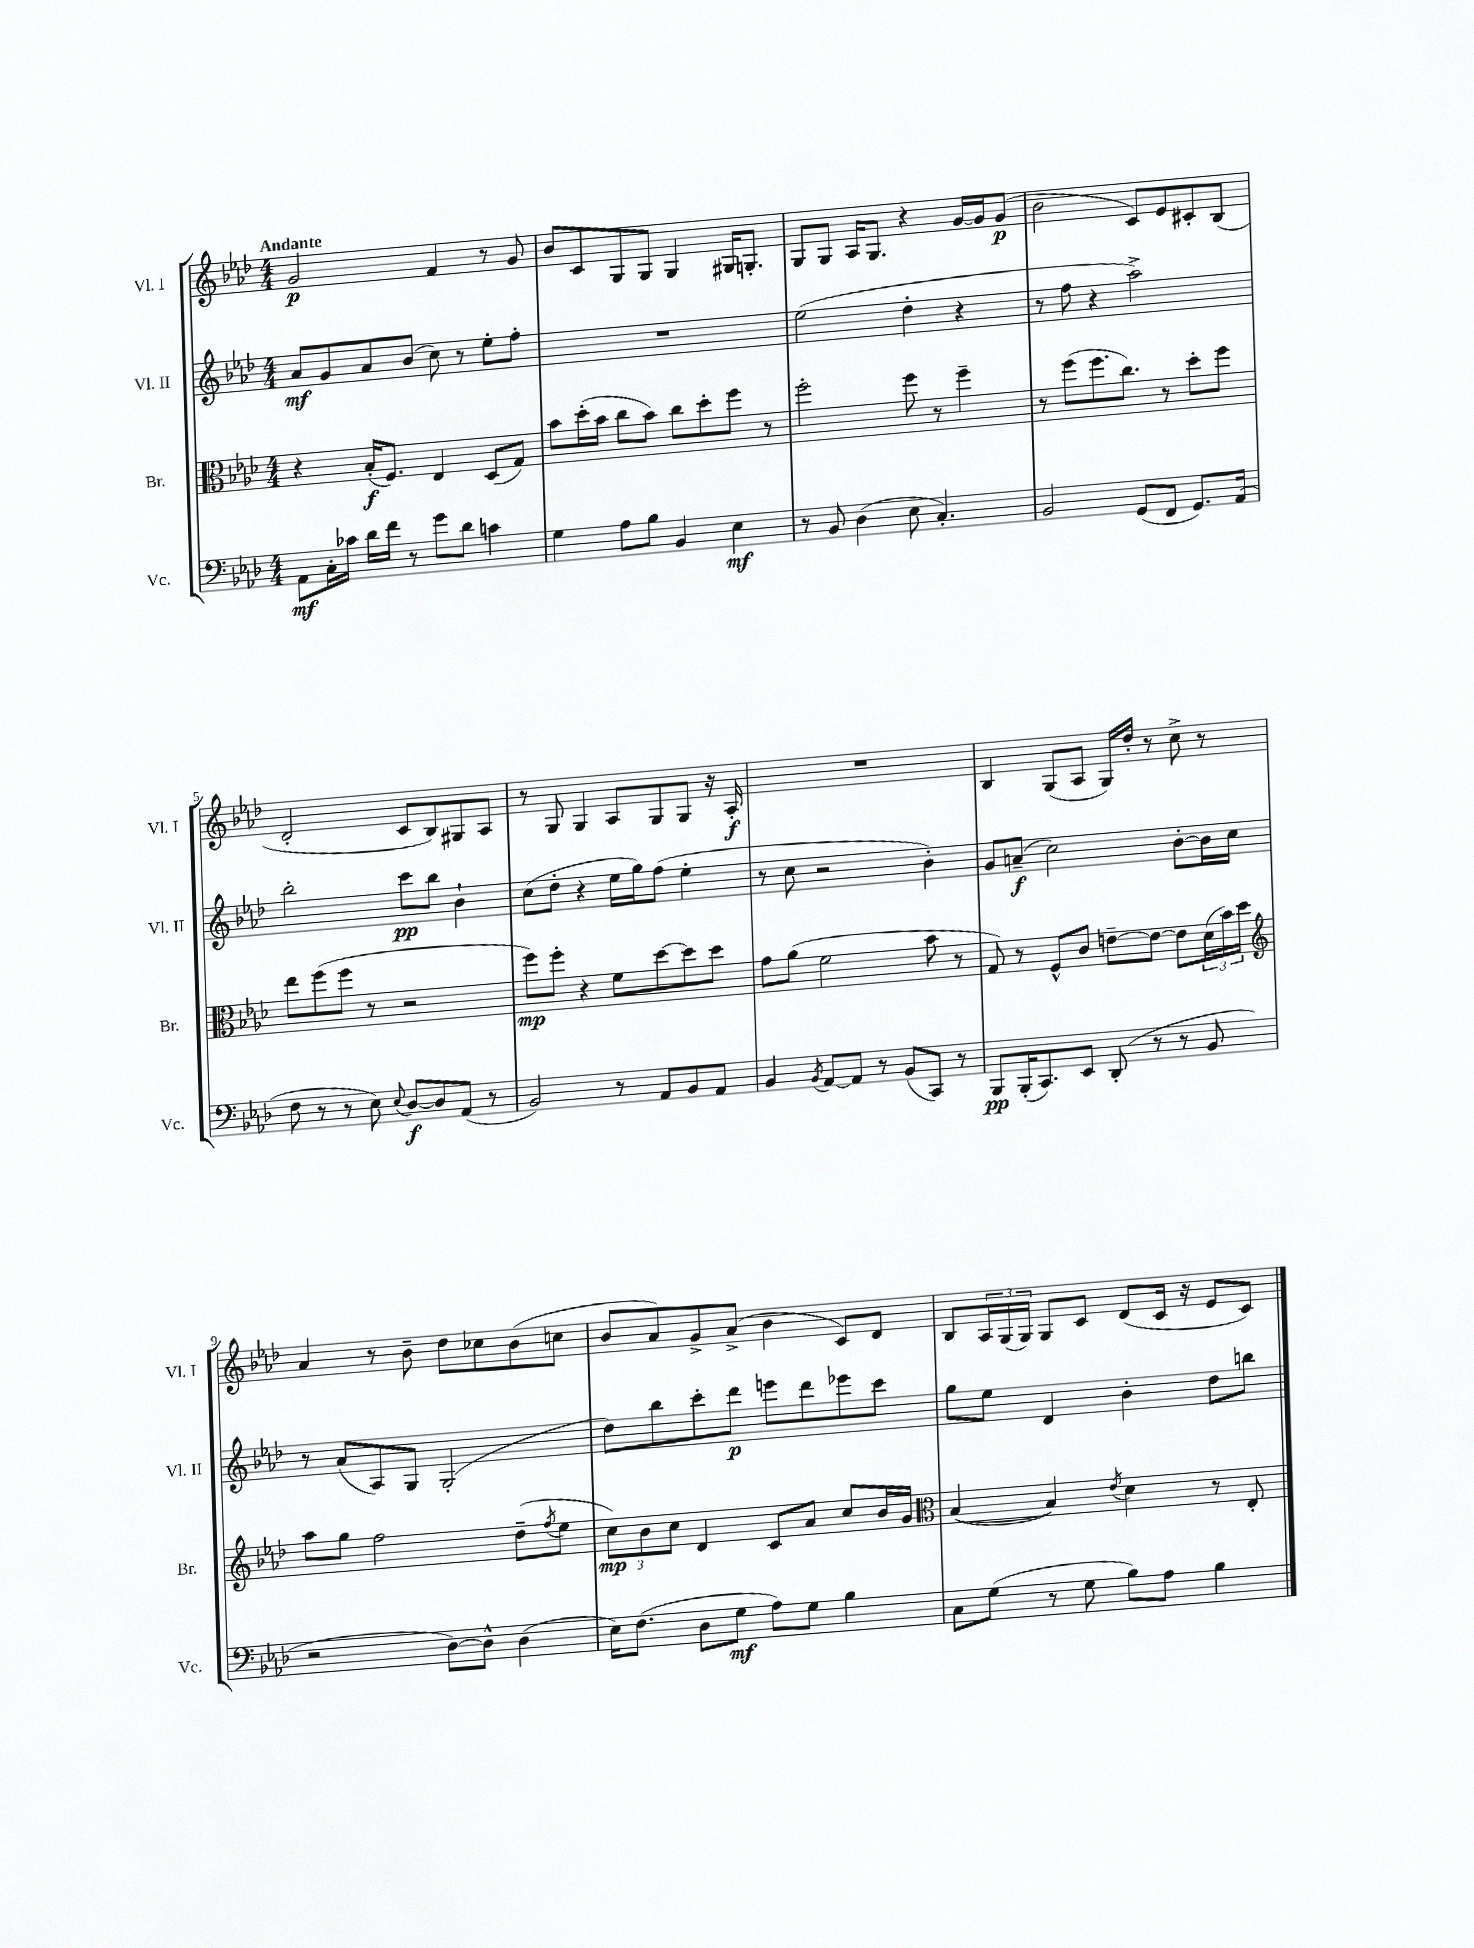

**kern	**kern	**kern	**kern
*staff4	*staff3	*staff2	*staff1
*clefF4	*clefC3	*clefG2	*clefG2
*k[b-e-a-d-]	*k[b-e-a-d-]	*k[b-e-a-d-]	*k[b-e-a-d-]
*M4/4	*M4/4	*M4/4	*M4/4
8AA-\L	4r	8a-/L	2g/
16C'\L	.	8g/	.
16c-\JJ	.	.	.
16d-\LL	(16B-'/LK	8a-/	.
16f\JJ	8.F/J)	.	.
8r	.	(8b-/J	.
8g\L	4E-/	8cc\)	4f/
8d-\J	.	8r	.
4c\	(8D-/L	8ee-'\L	8r
.	8G/J)	8ff'\J	8g/
=	=	=	=
4G\	8b-\L	1r	8b-/L
.	(16dd-'\L	.	8c/
.	16b-\JJ	.	.
8A-\L	8cc\L	.	8G/
8B-\J	8b-\J)	.	8G/J
4BB-/	8cc\L	.	4G/
.	8dd-'\	.	.
4E-\	8ff\J	.	16G#/LK
.	.	.	8.G'/J
.	8r	.	.
=	=	=	=
8r	2ff'\	(2ee-\	8G/L
8BB-/	.	.	8G/J
(4D-\	.	.	16A-/LK
.	.	.	8.G/J
8E-\	8ff\	4dd-'\	4r
4.C'/)	8r	.	.
.	4ff~\	4r	[16g/LL
.	.	.	16g/]J
.	.	.	(8g/J
=	=	=	=
2BB-/	8r	8r	2b-\
.	(8ff\L	8ff\	.
.	8.ff\	4r	.
.	8.cc\J)	.	.
(8GG/L	.	2aa-^\)	8c/L)
8FF/J	8r	.	8e-/
8.GG/L)	8dd-'\L	.	8c#'/
.	8ff\J	.	(8B-/J
(16AA-/Jk	.	.	.
=	=	=	=
8F\	8ee-\L	2bb-'\	2d-'/
8r	(8ff\	.	.
8r	8ff\J	.	.
8E-\)	8r	.	.
8qqE-/	.	.	.
[8D-/L	2r	8ccc\L	8c/L
8D-/]	.	8bb-\J	8B-/)
(8AA-/J	.	4b-`\	8G#/
8r	.	.	8A-/J
=	=	=	=
2BB-/)	8ff\L)	(8cc\L	8r
.	8ff'\J	8dd-'\J	8G/
.	4r	4r	4G/
8r	8f\L	16ee-\LL	8A-/L
.	.	16gg\J)	.
8AA-/L	[8dd-\	(8ff\J	8G/
8BB-/	8dd-\]	4ee-'\	8G/J
8AA-/J	8dd-\J	.	16r
.	.	.	16A-'/
=	=	=	=
4BB-/	8g\L	8r	1r
.	(8a-\J	8cc\	.
8qBB-/	.	.	.
[8AA-/L	2f\	2r	.
8AA-/]J	.	.	.
8r	.	.	.
(8BB-/L	.	.	.
8CC/J)	8b-\	4b-'\)	.
8r	8r	.	.
=	=	=	=
8BBB-/L	8G/)	8g/L	4B-/
(16BBB-'/K	8r	(8a~/J	.
8.CC/)	.	.	.
.	8F^^/L	2cc\)	(8G/L
8EE-/J	8c/J	.	8A-/J
(8DD-'/	[8e~\L	.	16G/LL)
.	.	.	16dd-'/JJ
8r	8e\_J	.	8r
8r	8e\]L	[8b-'\L	8cc^\
8BB-/	(24d-\L	16b-\]L	8r
.	24b-\)	.	.
.	.	16cc\JJ	.
.	24dd-\JJ	.	.
=	=	=	=
*	*clefG2	*	*
2r	8aa-\L	8r	4a-/
.	8gg\J	(8a-/L	.
.	2ff\	8A-/)	8r
.	.	8G/J	8b-~\
[8D-\L)	.	(2G'/	8dd-\L
8D-^^\]J	.	.	8cc-\
(4D-\	(8dd-~\L	.	(8b-\
.	8qff/	.	.
.	8ee-\J	.	8cc\J
=	=	=	=
16E-\LK)	12cc\L)	8dd-\L)	8b-/L
(8.F\J	.	.	.
.	12b-\	.	.
.	.	8bb-\	8a-/)
.	12cc\J	.	.
8D-\L	4d-/	8ccc'\	8g^/
8G\J	.	8ddd-\J	(8a-^/J
8A-\L)	8c/L	8eee\L	4b-\
8G\J	8a-/J	8ddd-\	.
4B-\	8cc/L	8eee-\	8c/L)
.	16b-/L	8ccc\J	8d-/J
.	16g/JJ	.	.
=	=	=	=
*	*clefC3	*	*
8C\L	([4B-/	8gg\L	8B-/L
(8G\J	.	8ee-\J	24A-/L
.	.	.	(24G/
.	.	.	24G/JJ)
8r	4B-/])	4d-/	8G/L
8G\	.	.	8c/J
.	8qe-/	.	.
8B-\L)	4d-\	4b-'\	(8d-/L
8A-\J	.	.	16c/Jk
.	.	.	16r
4B-\	8r	8dd-\L	8e-/L
.	8E-'/	8bb\J	8c/J)
==	==	==	==
*-	*-	*-	*-
